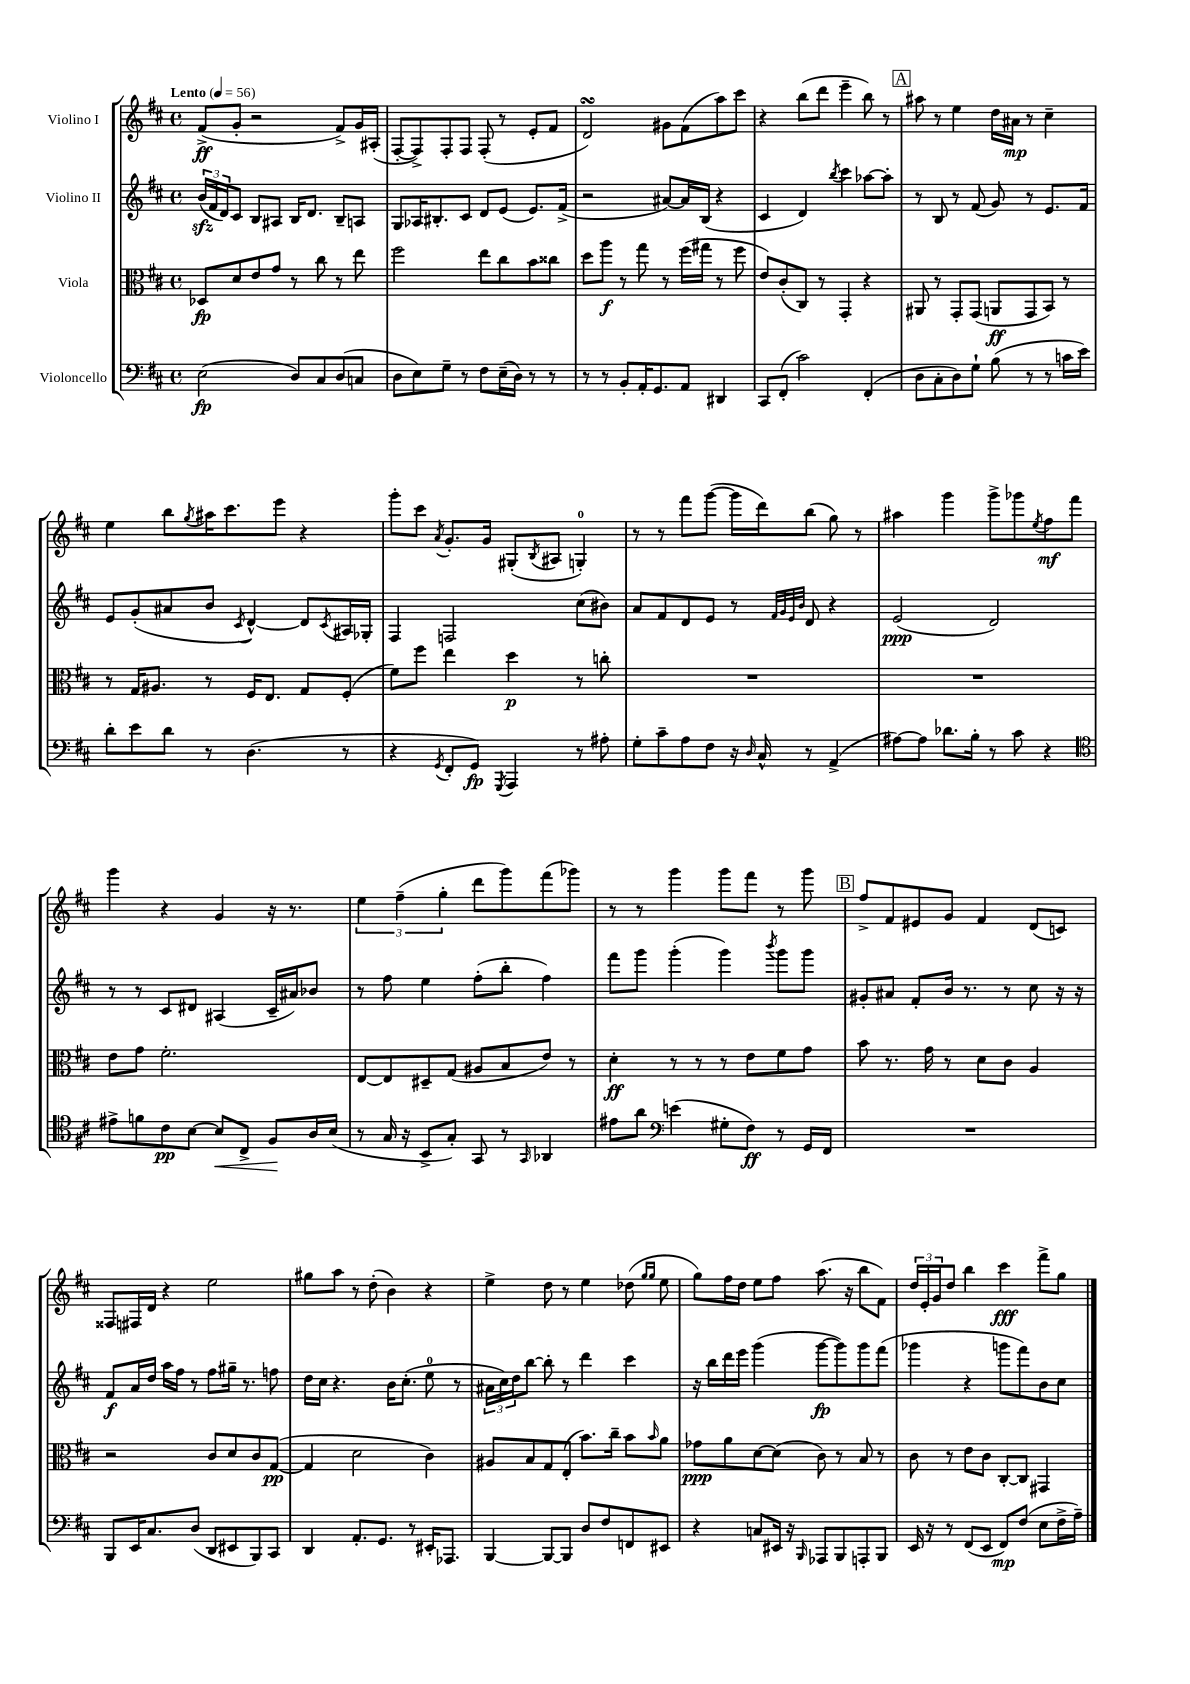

**kern	**dynam	**kern	**dynam	**kern	**dynam	**kern	**dynam
*part4	*part4	*part3	*part3	*part2	*part2	*part1	*part1
*staff4	*staff4	*staff3	*staff3	*staff2	*staff2	*staff1	*staff1
*I"Violoncello	*	*I"Viola	*	*I"Violino II	*	*I"Violino I	*
*clefF4	*	*clefC3	*	*clefG2	*	*clefG2	*
*k[f#c#]	*	*k[f#c#]	*	*k[f#c#]	*	*k[f#c#]	*
*M4/4	*	*M4/4	*	*M4/4	*	*M4/4	*
*met(c)	*	*met(c)	*	*met(c)	*	*met(c)	*
*MM56	*	*MM56	*	*MM56	*	*MM56	*
=1	=1	=1	=1	=1	=1	=1	=1
!	!	!	!	!	!	!LO:TX:a:B:t=Lento	!
(2E\	fp	8D-X/L	fp	(24bzz/LL	.	(8f#^/L	ff
.	.	.	.	24f#/	.	.	.
.	.	.	.	24d/J)	.	.	.
.	.	8d/	.	8c#/J	.	8g'/J	.
.	.	8e/	.	8B/L	.	2r	.
.	.	8g/J	.	8A#X/J	.	.	.
8D/L)	.	8r	.	16B/KL	.	.	.
.	.	.	.	8.d/J	.	.	.
8C#/	.	8cc#\	.	.	.	.	.
(8D/	.	8r	.	8B~/L	.	8f#^/L)	.
8Cn/J	.	8ee\	.	8An/J	.	16g/L	.
.	.	.	.	.	.	(16A#X'/JJ	.
=2	=2	=2	=2	=2	=2	=2	=2
8D\L	.	2ff#\	.	8G/L	.	[8F#'/L	.
8E\)	.	.	.	16A-X/K	.	8F#^/])	.
.	.	.	.	8.B#X'/	.	.	.
8G~\J	.	.	.	.	.	8F#'/	.
8r	.	.	.	8c#/J	.	8F#/J	.
8F#\L	.	8ee\L	.	8d/L	.	(8F#'/	.
(16E~\L	.	8cc#\	.	(8e/J	.	8r	.
16D\JJ)	.	.	.	.	.	.	.
8r	.	8b\	.	8.e/L)	.	8e'/L	.
8r	.	8cc##X\J	.	.	.	8f#/J	.
.	.	.	.	(16f#^/Jk	.	.	.
=3	=3	=3	=3	=3	=3	=3	=3
8r	.	8dd\L	.	2r	.	2dsSSs/)	.
8r	.	8aa\J	f	.	.	.	.
8BB'/L	.	8r	.	.	.	.	.
16AA'/K	.	8gg\	.	.	.	.	.
8.GG/	.	.	.	.	.	.	.
.	.	8r	.	[8a#X/L)	.	8g#X\L	.
8AA/J	.	(16ff#\LL	.	16a#/L]	.	(8f#\	.
.	.	16gg#X\JJ	.	(16B/JJ	.	.	.
4DD#X/	.	8r	.	4r	.	8aa\)	.
.	.	8ff#\	.	.	.	8ccc#\J	.
=4	=4	=4	=4	=4	=4	=4	=4
8CC#/L	.	8e/L)	.	4c#/	.	4r	.
(8FF#'/J	.	(8c#'/	.	.	.	.	.
2c#\)	.	8C#/J)	.	4d/)	.	(8bb\L	.
.	.	8r	.	.	.	8ddd\J	.
.	.	.	.	8qbb/	.	.	.
.	.	4GG'/	.	4ccc#\	.	4eee~\	.
(4FF#'/	.	4r	.	[8aa-X\L	.	8bb\)	.
.	.	.	.	8aa-'\J]	.	8r	.
!!LO:REH:place=s1:t=A
=5	=5	=5	=5	=5	=5	=5	=5
8D\L	.	8AA#X/	.	8r	.	8aa#X\	.
8C#'\	.	8r	.	8B/	.	8r	.
8D\)	.	8GG'/L	.	8r	.	4ee\	.
8G`\J	.	(8GG/J	.	(8f#/	.	.	.
(8B\	.	8AAn/L	ff	8g/)	.	16dd\LL	.
.	.	.	.	.	.	16a#X\JJ	mp
8r	.	8GG/	.	8r	.	8r	.
8r	.	8BB/J)	.	8.e/L	.	4cc#~\	.
16cn\LL	.	8r	.	.	.	.	.
16e\JJ)	.	.	.	16f#/Jk	.	.	.
!!LO:LB:g=z
=6	=6	=6	=6	=6	=6	=6	=6
8d'\L	.	8r	.	8e/L	.	4ee\	.
8e\	.	16G/KL	.	(8g'/	.	.	.
.	.	8.A#X/J	.	.	.	.	.
8d\J	.	.	.	8a#X/	.	8bb\L	.
.	.	.	.	.	.	8qgg/	.
8r	.	8r	.	8b/J	.	16aa#X\K	.
.	.	.	.	.	.	8.ccc#\	.
.	.	.	.	8qc#/	.	.	.
(4.D\	.	16F#/KL	.	[4d^^/)	.	.	.
.	.	8.E/J	.	.	.	.	.
.	.	.	.	.	.	8eee\J	.
.	.	8G/L	.	8d/L]	.	4r	.
.	.	.	.	8qc#/	.	.	.
8r	.	(8F#'/J	.	16A#X/L	.	.	.
.	.	.	.	16G-X'/JJ	.	.	.
=7	=7	=7	=7	=7	=7	=7	=7
4r	.	8f#\L)	.	4F#/	.	8ggg'\L	.
.	.	8ff#\J	.	.	.	8ccc#\J	.
8qGG/	.	.	.	.	.	8qa/	.
8FF#'/L	.	4ee\	.	2Fn/	.	8.g'/L	.
8GG/J)	fp	.	.	.	.	.	.
.	.	.	.	.	.	16g/Jk	.
8qGGG/	.	.	.	.	.	.	.
4AAA/	.	4dd\	p	.	.	(8G#X'/L	.
.	.	.	.	.	.	8qB/	.
.	.	.	.	.	.	8A#X/J	.
8r	.	8r	.	(8cc#\L	.	4Gn'/)	.
8A#X'\	.	8ccn'\	.	8b#X\J)	.	.	.
=8	=8	=8	=8	=8	=8	=8	=8
8G'\L	.	1r	.	8a/L	.	8r	.
8c#~\	.	.	.	8f#/	.	8r	.
8A\	.	.	.	8d/	.	8fff#\L	.
8F#\J	.	.	.	8e/J	.	([8ggg\J	.
16r	.	.	.	8r	.	16ggg\LL]	.
16qqD/	.	.	.	.	.	.	.
16C#^^/	.	.	.	.	.	16ddd\J)	.
.	.	.	.	32qqf#/LLL	.	.	.
.	.	.	.	32qqg/	.	.	.
.	.	.	.	32qqe/	.	.	.
.	.	.	.	32qqb/JJJ	.	.	.
8r	.	.	.	8d/	.	(8bb\J	.
(4AA^/	.	.	.	4r	.	8gg\)	.
.	.	.	.	.	.	8r	.
=9	=9	=9	=9	=9	=9	=9	=9
[8A#X\L)	.	1r	.	(2e/	ppp	4aa#X\	.
8A#\J]	.	.	.	.	.	.	.
8.d-X\L	.	.	.	.	.	4ggg\	.
16B'\Jk	.	.	.	.	.	.	.
8r	.	.	.	2d/)	.	8ggg^\L	.
8c#\	.	.	.	.	.	8ggg-X\	.
.	.	.	.	.	.	8qee/	.
4r	.	.	.	.	.	8ff#\	mf
.	.	.	.	.	.	8fff#\J	.
!!LO:LB:g=z
=10	=10	=10	=10	=10	=10	=10	=10
*clefC4	*	*	*	*	*	*	*
8e#X^\L	.	8e\L	.	8r	.	4ggg\	.
8fn\	.	8g\J	.	8r	.	.	.
8c#\	pp	2.f#'\	.	8c#/L	.	4r	.
[8B\J	.	.	.	8d#X/J	.	.	.
!	!LO:HP:b	!	!	!	!	!	!
8B/L]	<	.	.	(4A#X/	.	4g/	.
8C#^/J	.	.	.	.	.	.	.
8F#/L	.	.	.	16c#~/LL	.	16r	.
.	.	.	.	16a#X/J)	.	8.r	.
16A/L	[	.	.	8b-X/J	.	.	.
(16B/JJ	.	.	.	.	.	.	.
=11	=11	=11	=11	=11	=11	=11	=11
8r	.	[8E/L	.	8r	.	6ee\	.
16G/	.	8E/]	.	8ff#\	.	.	.
.	.	.	.	.	.	(6ff#~\	.
16r	.	.	.	.	.	.	.
8BB^/L	.	8D#X~/	.	4ee\	.	.	.
.	.	.	.	.	.	6gg'\	.
8G'/J)	.	(8G/J	.	.	.	.	.
8GG/	.	8A#X/L	.	(8ff#'\L	.	8ddd\L	.
8r	.	8B/	.	8bb'\J	.	8ggg\)	.
16qqGG/	.	.	.	.	.	.	.
4AA-X/	.	8e/J)	.	4ff#\)	.	(8fff#\	.
.	.	8r	.	.	.	8ggg-X\J)	.
=12	=12	=12	=12	=12	=12	=12	=12
8e#X\L	.	4d'\	ff	8fff#\L	.	8r	.
8a\J	.	.	.	8ggg\J	.	8r	.
*clefF4	*	*	*	*	*	*	*
(4en\	.	8r	.	(4ggg'\	.	4ggg\	.
.	.	8r	.	.	.	.	.
8G#X'\L	.	8r	.	4ggg\)	.	8ggg\L	.
8F#\J)	ff	8e\L	.	.	.	8fff#\J	.
.	.	.	.	8qbbb/	.	.	.
8r	.	8f#\	.	8ggg\L	.	8r	.
16GG/LL	.	8g\J	.	8ggg\J	.	8ggg\	.
16FF#/JJ	.	.	.	.	.	.	.
!!LO:REH:place=s1:t=B
=13	=13	=13	=13	=13	=13	=13	=13
1r	.	8b\	.	8g#X'/L	.	8ff#^/L	.
.	.	8.r	.	8a#X/J	.	8f#/	.
.	.	.	.	8f#'/L	.	8e#X/	.
.	.	16g\	.	.	.	.	.
.	.	8r	.	16b/Jk	.	8g/J	.
.	.	.	.	8.r	.	.	.
.	.	8d\L	.	.	.	4f#/	.
.	.	8c#\J	.	8r	.	.	.
.	.	4A/	.	8cc#\	.	(8d/L	.
.	.	.	.	16r	.	8cn/J)	.
.	.	.	.	16r	.	.	.
!!LO:LB:g=z
=14	=14	=14	=14	=14	=14	=14	=14
8BBB/L	.	2r	.	8f#/L	f	8F##X/L	.
16EE/K	.	.	.	16a/L	.	16F#X/L	.
8.C#/	.	.	.	16dd/JJ	.	16d/JJ	.
.	.	.	.	16aa\LL	.	4r	.
.	.	.	.	16ff#\JJ	.	.	.
(8D/J	.	.	.	8r	.	.	.
8DD/L	.	8c#/L	.	8ff#\L	.	2ee\	.
8EE#X/	.	8d/	.	16gg#X~\Jk	.	.	.
.	.	.	.	8.r	.	.	.
8BBB/)	.	8c#/	.	.	.	.	.
8CC#/J	.	([8G/J	pp	8ffn\	.	.	.
=15	=15	=15	=15	=15	=15	=15	=15
4DD/	.	4G/]	.	16dd\LL	.	8gg#X\L	.
.	.	.	.	16cc#\JJ	.	.	.
.	.	.	.	4.r	.	8aa\J	.
8.AA'/L	.	2d\	.	.	.	8r	.
.	.	.	.	.	.	(8dd'\	.
8.GG/J	.	.	.	.	.	.	.
.	.	.	.	16b\KL	.	4b\)	.
.	.	.	.	(8.cc#'\J	.	.	.
8r	.	.	.	.	.	.	.
16EE#X'/KL	.	4c#\)	.	8ee\	.	4r	.
8.AAA-X/J	.	.	.	.	.	.	.
.	.	.	.	8r	.	.	.
=16	=16	=16	=16	=16	=16	=16	=16
[4BBB/	.	8A#X/L	.	24a#X\LL	.	4ee^\	.
.	.	.	.	24cc#\)	.	.	.
.	.	.	.	24dd\J	.	.	.
.	.	8B/	.	[8bb\J	.	.	.
8BBB/L_	.	8G/	.	8bb'\]	.	8dd\	.
8BBB/J]	.	(8E'/J	.	8r	.	8r	.
8D/L	.	8.b\L)	.	4ddd\	.	4ee\	.
8F#/	.	.	.	.	.	.	.
.	.	16cc#~\Jk	.	.	.	.	.
8FFn/	.	8b\L	.	4ccc#\	.	(8dd-X\	.
.	.	.	.	.	.	16qqgg/LL	.
.	.	16qqb/	.	.	.	16qqgg/JJ	.
8EE#X/J	.	8a\J	.	.	.	8ee\	.
=17	=17	=17	=17	=17	=17	=17	=17
4r	.	8g-X\L	ppp	16r	.	8gg\L)	.
.	.	.	.	16bb\LL	.	.	.
.	.	8a\	.	16ddd\	.	16ff#\L	.
.	.	.	.	16eee\JJ	.	16dd\JJ	.
8Cn/L	.	[8d\	.	(4ggg\	.	8ee\L	.
16EE#X/Jk	.	(8d\J]	.	.	.	8ff#\J	.
16r	.	.	.	.	.	.	.
16qqBBB/	.	.	.	.	.	.	.
8AAA-X/L	.	8c#\)	.	[8ggg\L	fp	(8.aa\	.
8BBB/	.	8r	.	8ggg\])	.	.	.
.	.	.	.	.	.	16r	.
8AAAn'/	.	8B/	.	8ggg\	.	8bb\L	.
8BBB/J	.	8r	.	(8fff#\J	.	8f#\J)	.
=18	=18	=18	=18	=18	=18	=18	=18
16EE/	.	8c#\	.	4ggg-X\	.	24dd/LL	.
.	.	.	.	.	.	24e'/	.
16r	.	.	.	.	.	.	.
.	.	.	.	.	.	24g/J	.
8r	.	8r	.	.	.	8dd/J	.
(8FF#/L	.	8e\L	.	4r	.	4bb\	.
8EE/J	.	8c#\J	.	.	.	.	.
8FF#/L)	mp	[8C#'/L	.	8gggn\L	.	4ccc#\	fff
(8F#/J	.	8C#/J]	.	8fff#\)	.	.	.
8E\L	.	4GG#X/	.	8b\	.	8fff#^\L	.
16F#^\L	.	.	.	8cc#\J	.	8gg\J	.
16A~\JJ)	.	.	.	.	.	.	.
==	==	==	==	==	==	==	==
*-	*-	*-	*-	*-	*-	*-	*-
